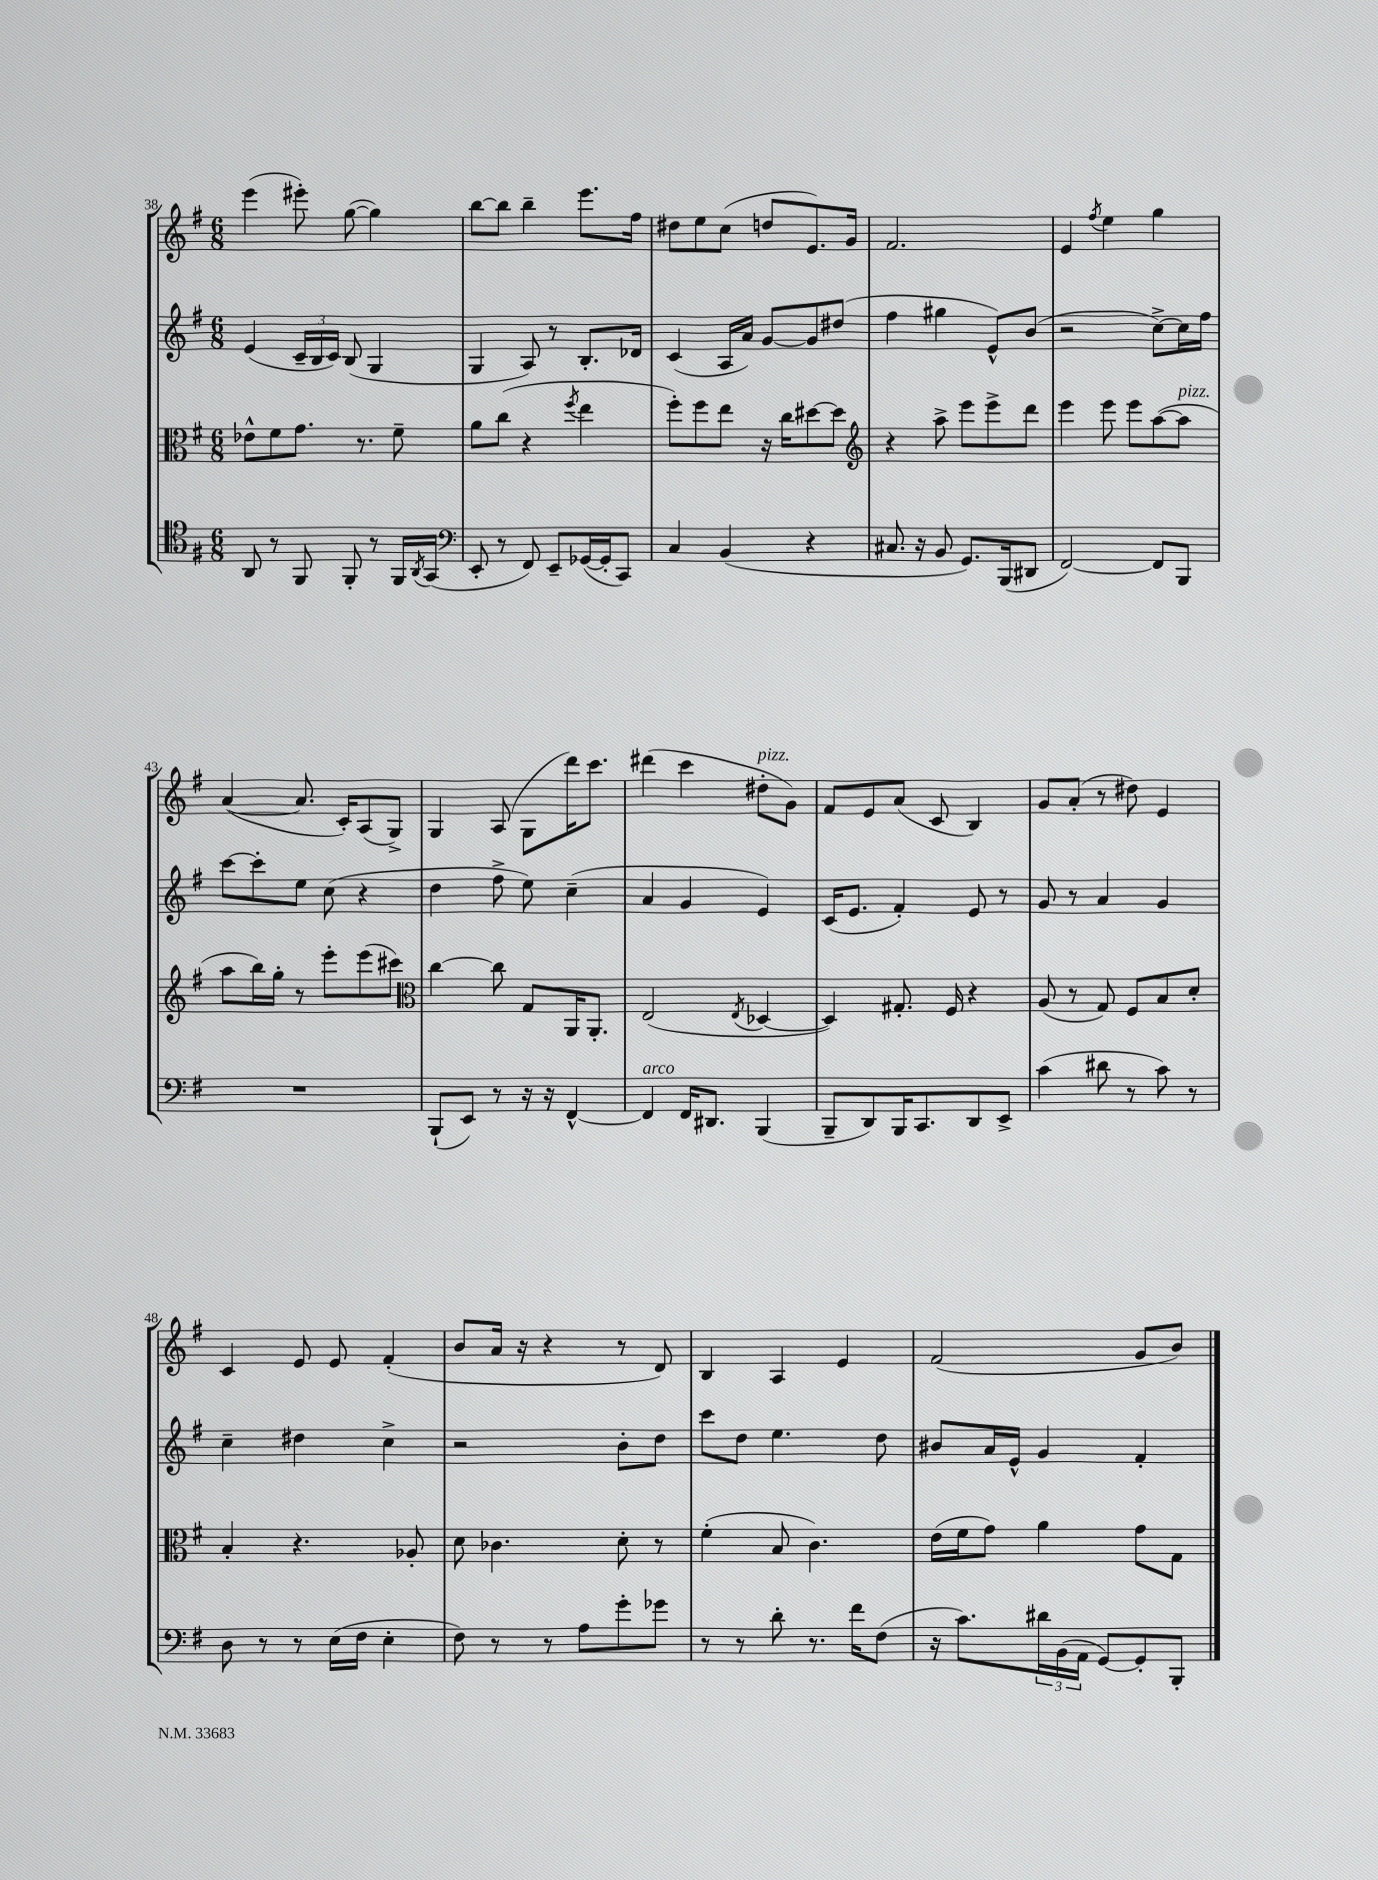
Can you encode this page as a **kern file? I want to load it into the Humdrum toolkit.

**kern	**kern	**kern	**kern
*staff4	*staff3	*staff2	*staff1
*clefC4	*clefC3	*clefG2	*clefG2
*k[f#]	*k[f#]	*k[f#]	*k[f#]
*M6/8	*M6/8	*M6/8	*M6/8
8AA/	8e-^^\L	(4e/	(4eee\
8r	8f#\	.	.
8FF#/	8.g\J	24c~/LL	8eee#'\)
.	.	24B/	.
.	.	24c/JJ)	.
8FF#'/	.	(8B/	([8gg\
.	8.r	.	.
8r	.	4G/	4gg\])
16FF#/LL	8f#~\	.	.
8qAA/	.	.	.
(16GG/JJ	.	.	.
=	=	=	=
*clefF4	*	*	*
8EE'/	8a\L	4G/	[8bb\L
8r	(8cc\J	.	8bb\]J
8FF#/)	4r	8A/)	4bb~\
8EE~/L	.	8r	.
.	8qff#/	.	.
([16GG-/L	4ee\	8.B'/L	8.eee\L
16GG-'/]J	.	.	.
8CC/J)	.	.	.
.	.	16d-/Jk	16ff#\Jk
=	=	=	=
4C/	8ff#'\L)	(4c/	8dd#\L
.	8ff#\	.	8ee\
(4BB/	8ee\J	16A/LL	(8cc\J
.	.	16a/JJ)	.
.	16r	[8g/L	8dd/L
.	16cc\LK	.	.
4r	[8dd#\	8g/]	8.e/)
.	8dd#\]J	(8dd#/J	.
.	.	.	16g/Jk
=	=	=	=
*	*clefG2	*	*
8.C#/	4r	4ff#\	2.f#/
16r	.	.	.
8BB/	8aa^\	4gg#\	.
8.GG/L)	8eee\L	.	.
.	8eee^\	8e^^/L)	.
(16BBB/k	.	.	.
8DD#/J	8ddd\J	(8b/J	.
=	=	=	=
[2FF#/)	4eee\	2r	4e/
.	.	.	8qff#/
.	8eee\	.	4ee\
.	8eee\L	.	.
8FF#/]L	([8aa\	[8cc^\L)	4gg\
8BBB/J	8aa\]J	16cc\]L	.
.	.	16ff#\JJ	.
=	=	=	=
2.r	8aa\L	[8ccc\L	([4a/
.	16bb\L)	8ccc'\]	.
.	16gg'\JJ	.	.
.	8r	8ee\J	8.a/]
.	8eee'\L	(8cc\	.
.	.	.	16c'/LK)
.	(8eee\	4r	(8A/
.	8ccc#\J)	.	8G^/J)
=	=	=	=
*	*clefC3	*	*
(8BBB`/L	[4cc\	4dd\	4G/
8EE/J)	.	.	.
8r	8cc\]	8ff#^\	(8A/
16r	8G/L	8ee\)	8G\L
16r	.	.	.
[4FF#^^/	16AA/K	(4cc~\	16ddd\K)
.	8.AA'/J	.	8.ccc\J
=	=	=	=
4FF#/]	(2E/	4a/	(4ddd#\
16FF#/LK	.	4g/	4ccc\
8.DD#/J	.	.	.
.	8qE/	.	.
(4BBB/	[4D-/	4e/)	8dd#'\L
.	.	.	8g\J)
=	=	=	=
8BBB~/L	4D-/])	(16c/LK	8f#/L
.	.	8.e/J	.
8DD/)	.	.	8e/
16BBB/K	8.G#'/	4f#'/)	(8a/J
8.CC/	.	.	.
.	.	.	8c/
.	16F#/	.	.
8DD/	4r	8e/	4B/)
8EE^/J	.	8r	.
=	=	=	=
(4c\	(8A/	8g/	8g/L
.	8r	8r	(8a'/J
8d#\	8G/)	4a/	8r
8r	8F#/L	.	8dd#\)
8c\)	8B/	4g/	4e/
8r	8d'/J	.	.
=	=	=	=
8D\	4B'/	4cc~\	4c/
8r	.	.	.
8r	4.r	4dd#\	8e/
(16E\LL	.	.	8e/
16F#\JJ	.	.	.
4E'\	.	4cc^\	(4f#'/
.	8A-'/	.	.
=	=	=	=
8F#\)	8d\	2r	8b/L
8r	4.c-\	.	16a/Jk
.	.	.	16r
8r	.	.	4r
8A\L	.	.	.
8g'\	8d'\	8b'\L	8r
8g-\J	8r	8dd\J	8d/)
=	=	=	=
8r	(4f#'\	8ccc\L	4B/
8r	.	8dd\J	.
8d'\	8B/	4.ee\	4A/
8.r	4.c\)	.	.
.	.	.	4e/
16f#\LK	.	.	.
(8F#\J	.	8dd\	.
=	=	=	=
16r	(16e\LL	8b#/L	(2f#/
8.c\L)	16f#\J	.	.
.	8g\J)	16a/L	.
.	.	16e^^/JJ	.
24d#\L	4a\	4g/	.
(24BB\	.	.	.
24AA\JJ	.	.	.
[8GG/L)	.	.	.
8GG'/]	8g\L	4f#'/	8g/L
8BBB'/J	8G\J	.	8b/J)
==	==	==	==
*-	*-	*-	*-
